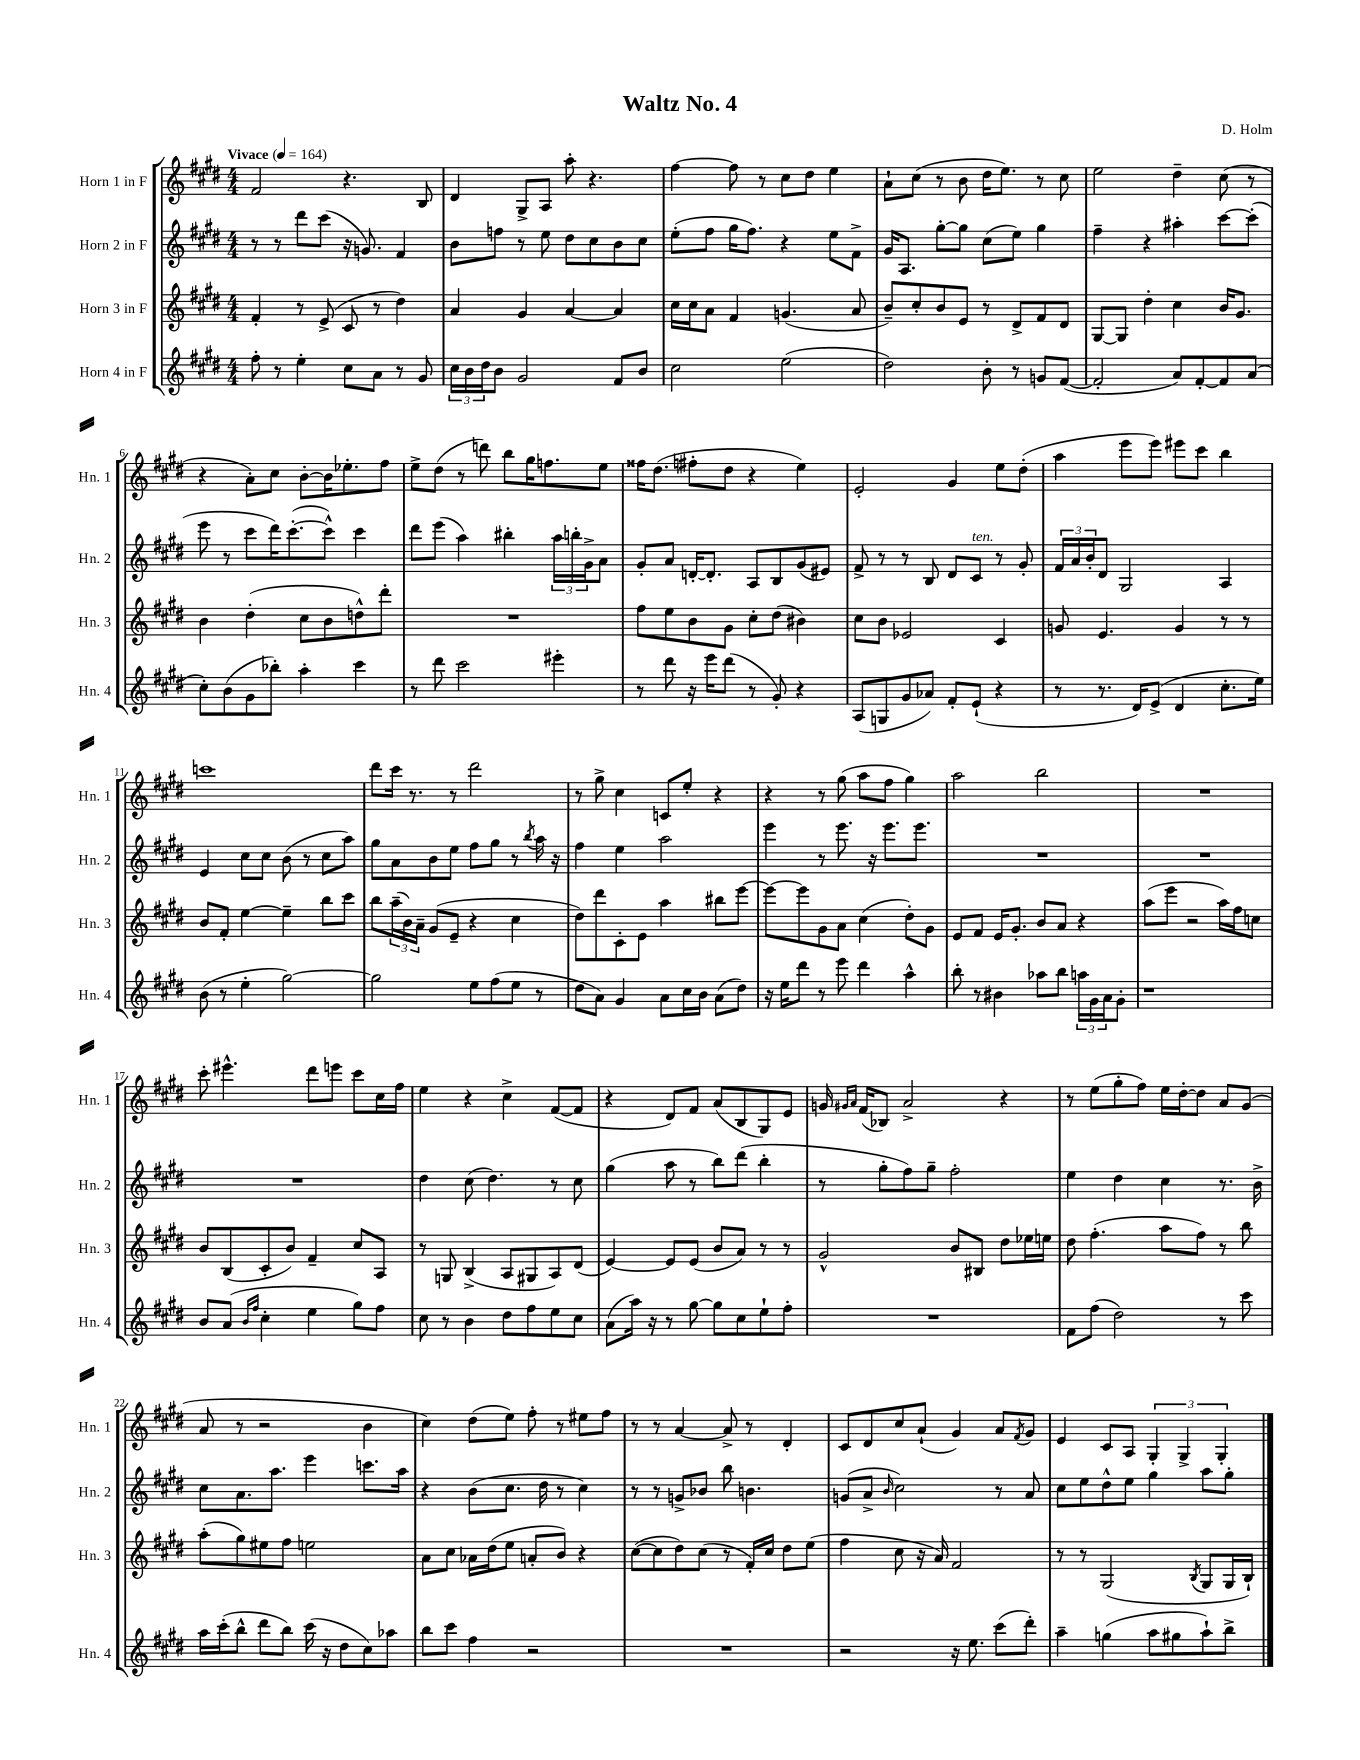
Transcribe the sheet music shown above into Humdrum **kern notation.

**kern	**kern	**kern	**kern
*part4	*part3	*part2	*part1
*staff4	*staff3	*staff2	*staff1
*I"Horn 4 in F	*I"Horn 3 in F	*I"Horn 2 in F	*I"Horn 1 in F
*I'Hn. 4	*I'Hn. 3	*I'Hn. 2	*I'Hn. 1
*clefG2	*clefG2	*clefG2	*clefG2
*k[f#c#g#d#]	*k[f#c#g#d#]	*k[f#c#g#d#]	*k[f#c#g#d#]
*M4/4	*M4/4	*M4/4	*M4/4
*MM164	*MM164	*MM164	*MM164
=1	=1	=1	=1
!	!	!	!LO:TX:a:B:t=Vivace
8ff#'\	4f#'/	8r	2f#/
8r	.	8r	.
4ee'\	8r	8ddd#\L	.
.	(8e^/	(8ccc#\J	.
8cc#\L	8c#/	16r	4.r
.	.	8.gn/)	.
8a\J	8r	.	.
8r	4dd#\)	4f#/	.
8g#/	.	.	8B/
=2	=2	=2	=2
24cc#\LL	4a/	8b\L	4d#/
24b\	.	.	.
24dd#\J	.	.	.
8b\J	.	8ffn\J	.
2g#/	4g#/	8r	8G#^/L
.	.	8ee\	8A/J
.	[4a/	8dd#\L	8aa'\
.	.	8cc#\	4.r
8f#/L	4a/]	8b\	.
8b/J	.	8cc#\J	.
=3	=3	=3	=3
2cc#\	16cc#\LL	(8ee'\L	[4ff#\
.	16cc#\J	.	.
.	8a\J	8ff#\J	.
.	4f#/	16gg#\KL	8ff#\]
.	.	8.ff#\J)	.
.	.	.	8r
(2ee\	(4.gn/	4r	8cc#\L
.	.	.	8dd#\J
.	.	8ee\L	4ee\
.	8a/	8f#^\J	.
=4	=4	=4	=4
2dd#\)	8b~/L)	16g#/KL	8a`\L
.	.	8.A/J	.
.	8cc#'/	.	(8cc#\J
.	8b/	[8gg#'\L	8r
.	8e/J	8gg#\J]	8b\
8b'\	8r	(8cc#\L	16dd#\KL
.	.	.	8.ee\J)
8r	8d#^/L	8ee\J)	.
8gn/L	8f#/	4gg#\	8r
([8f#/J	8d#/J	.	8cc#\
=5	=5	=5	=5
2f#'/]	[8G#/L	4ff#~\	2ee\
.	8G#/J]	.	.
.	4dd#'\	4r	.
8a/L)	4cc#\	4aa#X'\	4dd#~\
[8f#'/	.	.	.
8f#/]	16b/KL	[8ccc#\L	(8cc#\
.	8.g#/J	.	.
(8a/J	.	(8ccc#'\J]	8r
!!LO:LB:g=z
=6	=6	=6	=6
8cc#'\L)	4b\	8eee\	4r
(8b\	.	8r	.
8g#\	(4dd#'\	8ccc#\L	8a'\L)
8bb-X'\J)	.	16ddd#\K)	8cc#\J
.	.	([8.ccc#'\	.
4aa'\	8cc#\L	.	[8b'\L
.	8b\	8ccc#^^\J])	16b\K]
.	.	.	8.ee-X'\
4ccc#\	8ddn^^\)	4ccc#\	.
.	8ddd#'\J	.	8ff#\J
=7	=7	=7	=7
8r	1r	8ddd#\L	8ee^\L
8ddd#\	.	(8eee\J	(8dd#\J
2ccc#\	.	4aa\)	8r
.	.	.	8dddn\)
.	.	4bb#X'\	8bb\L
.	.	.	16gg#\K
.	.	.	8.ffn\
4eee#X'\	.	24aa\LL	.
.	.	24bbn'\	.
.	.	24g#^\J	.
.	.	8a\J	8ee\J
=8	=8	=8	=8
8r	8ff#\L	8g#'/L	16ff##X\KL
.	.	.	(8.dd#\J
8ddd#\	8ee\	8a/J	.
16r	8b\	[16dn'/KL	8ff#X'\L
16eee\KL	.	8.d'/J]	.
(8ddd#\J	8g#\J	.	8dd#\J
8r	8cc#'\L	8A/L	4r
8g#'/)	(8dd#\J	8B/	.
4r	4b#X\)	(8g#/	4ee\)
.	.	8e#X/J)	.
=9	=9	=9	=9
(8A/L	8cc#\L	8f#^/	2e'/
8Gn/	8b\J	8r	.
8g#/	2e-X/	8r	.
8a-X/J)	.	8B/	.
8f#'/L	.	8d#/L	4g#/
!	!	!LO:TX:a:i:t=ten.	!
(8e`/J	.	8c#/J	.
4r	4c#/	8r	8ee\L
.	.	8g#'/	(8dd#'\J
=10	=10	=10	=10
8r	8gn/	24f#/LL	4aa\
.	.	24a/	.
.	.	24b'/J	.
8.r	4.e/	8d#/J	.
.	.	2G#/	8eee\L
16d#/KL)	.	.	.
(8e^/J	.	.	8eee\J)
4d#/	4g/	.	8eee#X\L
.	.	.	8ccc#\J
8.cc#'\L	8r	4A/	4bb\
.	8r	.	.
16ee\Jk)	.	.	.
!!LO:LB:g=z
=11	=11	=11	=11
(8b\	8b/L	4e/	1cccn
8r	8f#'/J	.	.
4ee'\	[4ee\	8cc#\L	.
.	.	8cc#\J	.
[2gg#\)	4ee~\]	(8b\	.
.	.	8r	.
.	8bb\L	8cc#\L	.
.	8ccc#\J	8aa\J)	.
=12	=12	=12	=12
2gg#\]	8bb\L	8gg#\L	8ddd#\L
.	(24aa~\L	8a\	16ccc#\Jk
.	24b\)	.	.
.	.	.	8.r
.	24a~\JJ	.	.
.	(8g#/L	8b\	.
.	8e~/J	8ee\J	8r
8ee\L	4r	8ff#\L	2ddd#\
(8ff#\	.	8gg#\J	.
8ee\J	4cc#\	8r	.
.	.	8qbb/	.
8r	.	16aa\	.
.	.	16r	.
=13	=13	=13	=13
8dd#\L	8dd#\L)	4ff#\	8r
8a\J)	8ddd#\	.	8gg#^\
4g#/	8c#'\	4ee\	4cc#\
.	8e\J	.	.
8a\L	4aa\	2aa\	8cn/L
16cc#\L	.	.	8ee'/J
16b\JJ	.	.	.
(8a\L	8bb#X\L	.	4r
8dd#\J)	[8eee\J	.	.
=14	=14	=14	=14
16r	8eee\L_	4eee\	4r
16ee\KL	.	.	.
8ddd#\J	8eee\]	.	.
8r	8g#\	8r	8r
8eee\	8a\J	8.eee\	(8gg#\
4ddd#\	(4cc#\	.	8aa\L
.	.	16r	.
.	.	8.eee\L	8ff#\J
4aa^^\	8dd#'\L)	.	4gg#\)
.	.	8.eee\J	.
.	8g#\J	.	.
=15	=15	=15	=15
8bb'\	8e/L	1r	2aa\
8r	8f#/J	.	.
4b#X\	16e/KL	.	.
.	8.g#'/J	.	.
8aa-X\L	8b/L	.	2bb\
8bb\J	8a/J	.	.
24aan\LL	4r	.	.
24g#\	.	.	.
24a\J	.	.	.
8g#'\J	.	.	.
=16	=16	=16	=16
1r	(8aa\L	1r	1r
.	8eee\J	.	.
.	2r	.	.
.	16aa\LL)	.	.
.	16ff#\J	.	.
.	8ccn\J	.	.
!!LO:LB:g=z
=17	=17	=17	=17
8b/L	8b/L	1r	8ccc#'\
(8a/J	(8B/	.	4.eee#X^^\
16qqb/LL	.	.	.
16qqff#/JJ	.	.	.
4cc#'\	8c#'/	.	.
.	8b/J)	.	.
4ee\	4f#~/	.	8ddd#\L
.	.	.	8eeen\J
8gg#\L)	8cc#/L	.	8ccc#\L
8ff#\J	8A/J	.	16cc#\L
.	.	.	16ff#\JJ
=18	=18	=18	=18
8cc#\	8r	4dd#\	4ee\
8r	8Gn/	.	.
4b\	(4B^/	(8cc#\	4r
.	.	4.dd#\)	.
8dd#\L	8A/L	.	4cc#^\
8ff#\	8G#X/	.	.
8ee\	8A/)	8r	([8f#/L
8cc#\J	(8d#/J	8cc#\	8f#/J]
=19	=19	=19	=19
(8a\L	[4e/)	(4gg#\	4r
16aa\Jk)	.	.	.
16r	.	.	.
8r	8e/L]	8aa\	8d#/L)
[8gg#\	(8e/J	8r	8f#/J
8gg#\L]	8b/L	8bb\L)	(8a/L
8cc#\	8a/J)	(8ddd#\J	8B/
8ee`\	8r	4bb'\	8G#/)
8ff#'\J	8r	.	8e/J
=20	=20	=20	=20
1r	2g#^^/	8r	16gn/
.	.	.	16qqg#X/LL
.	.	.	16qqa/JJ
.	.	.	(16f#/KL
.	.	8gg#'\L	8B-X/J)
.	.	8ff#\)	2a^/
.	.	8gg#~\J	.
.	8b/L	2ff#'\	.
.	8B#X/J	.	.
.	8dd#\L	.	4r
.	16ee-X\L	.	.
.	16een\JJ	.	.
=21	=21	=21	=21
8f#\L	8dd#\	4ee\	8r
(8ff#\J	(4.ff#'\	.	(8ee\L
2dd#\)	.	4dd#\	8gg#'\
.	.	.	8ff#\J)
.	8aa\L	4cc#\	16ee\LL
.	.	.	[16dd#'\J
.	8ff#\J)	.	8dd#\J]
8r	8r	8.r	8a/L
8ccc#\	8bb\	.	(8g#/J
.	.	16b^\	.
!!LO:LB:g=z
=22	=22	=22	=22
16aa\LL	(8aa'\L	8cc#\L	8a/
(16ccc#'\J	.	.	.
8bb^^\J	8gg#\)	8.a\	8r
8ddd#\L	8ee#X\	.	2r
.	.	8.aa\J	.
8bb\J)	8ff#\J	.	.
(16ccc#\	2een\	4eee\	.
16r	.	.	.
8dd#\L	.	.	.
8cc#\)	.	8.cccn\L	4b\
8aa-X\J	.	.	.
.	.	16aa\Jk	.
=23	=23	=23	=23
8bb\L	8a\L	4r	4cc#\)
8ccc#\J	8cc#\J	.	.
4ff#\	16a-X\LL	(8b\L	(8dd#\L
.	(16dd#\J	.	.
.	8ee\J	8.cc#\J	8ee\J)
2r	8an'/L	.	8ff#'\
.	.	16dd#\	.
.	8b/J)	8r	8r
.	4r	4cc#\)	8ee#X\L
.	.	.	8ff#\J
=24	=24	=24	=24
1r	([8cc#\L	8r	8r
.	8cc#\]	8r	8r
.	8dd#\)	8gn^/L	[4a/
.	(8cc#\J	8b-X/J	.
.	8r	8bb\	8a^/]
.	16f#'/LL)	4.bn\	8r
.	16cc#/JJ	.	.
.	8dd#\L	.	4d#'/
.	(8ee\J	.	.
=25	=25	=25	=25
2r	4ff#\	(8gn/L	8c#/L
.	.	8a^/J	8d#/
.	.	16qqb/	.
.	8cc#\	2cc#\)	8cc#/
.	16r	.	(8a`/J
.	16a/)	.	.
16r	2f#/	.	4g#/)
8.ee\	.	.	.
(8ccc#\L	.	8r	8a/L
.	.	.	8qf#/
8ddd#'\J)	.	8a/	8g#/J
=26	=26	=26	=26
4aa~\	8r	8cc#\L	4e/
.	8r	8ee\	.
(4ggn\	(2G#/	8dd#^^\	8c#/L
.	.	8ee\J	8A/J
8aa\L	.	4gg#\	6G#'/
8gg#X\	.	.	.
.	.	.	6G#^/
.	8qB/	.	.
8aa`\)	8G#/L	8aa\L	.
.	.	.	6G#'/
8bb^\J	16G#/L	8gg#'\J	.
.	16B`/JJ)	.	.
==	==	==	==
*-	*-	*-	*-
